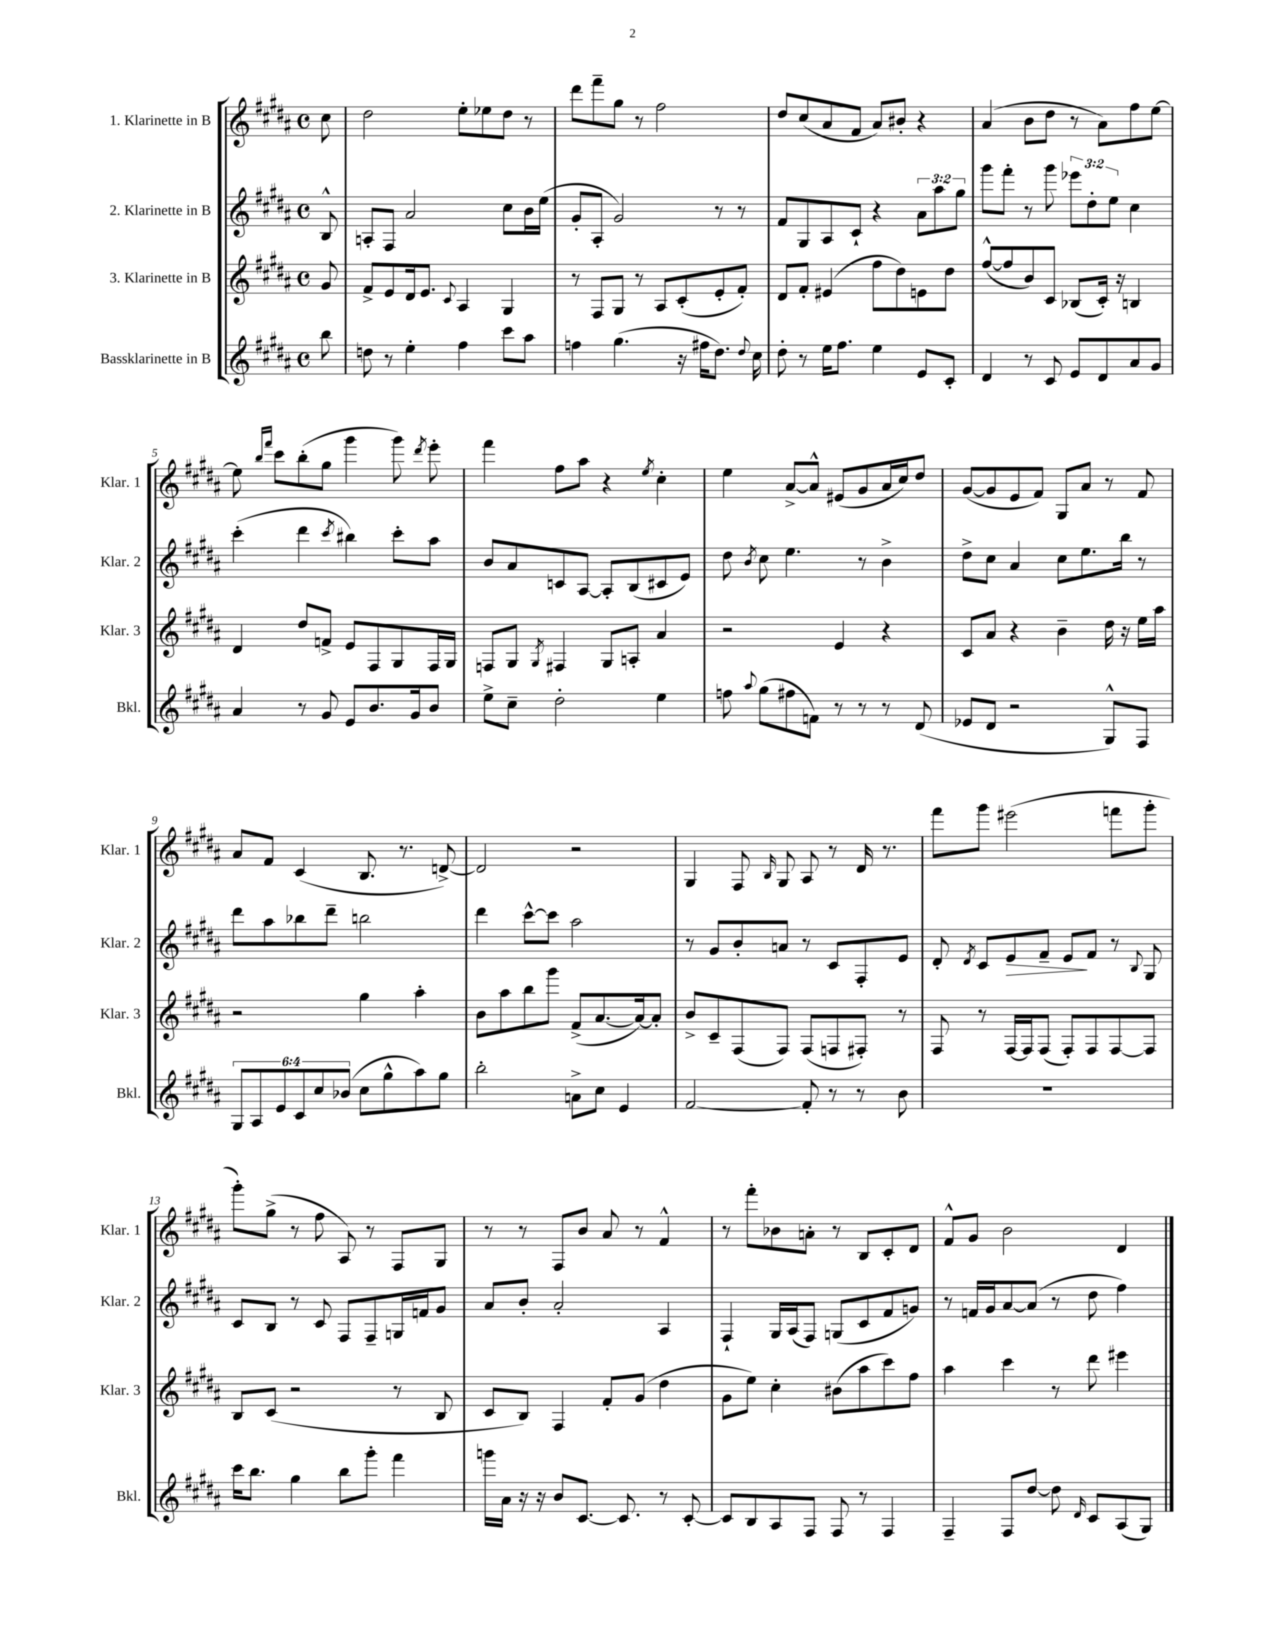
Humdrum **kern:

**kern	**kern	**kern	**kern
*staff4	*staff3	*staff2	*staff1
*clefG2	*clefG2	*clefG2	*clefG2
*k[f#c#g#d#a#]	*k[f#c#g#d#a#]	*k[f#c#g#d#a#]	*k[f#c#g#d#a#]
*M4/4	*M4/4	*M4/4	*M4/4
*met(c)	*met(c)	*met(c)	*met(c)
8bb\	8g#/	8B^^/	8cc#\
=	=	=	=
8dd\	8f#^/L	8A'/L	2dd#\
8r	8e/	8F#/J	.
4ee'\	16d#/k	2a#/	.
.	8.e/J	.	.
.	8qqc#/	.	.
4ff#\	4A#/	.	8ee'\L
.	.	.	8ee-\
8ccc#\L	4G#/	8cc#\L	8dd#\J
8aa#\J	.	16b\L	8r
.	.	(16ee\JJ	.
=	=	=	=
4ff\	8r	8g#'/L	8ddd#\L
.	8F#/L	8A#'/J	8fff#~\
(4.gg#\	8G#/J	2g#/)	8gg#\J
.	8r	.	8r
.	8A#/L	.	2ff#\
16r	(8c#'/	.	.
16ff#\LK	.	.	.
8.dd#\J)	8e'/	8r	.
.	8f#'/J)	8r	.
8qqdd#/	.	.	.
16cc#\	.	.	.
=	=	=	=
8dd#'\	8d#/L	8f#/L	8dd#/L
8r	8f#'/J	8G#/	(8cc#/
16ee\LK	(4e#/	8A#/	8a#/
8.ff#\J	.	.	.
.	.	8c#`/J	8f#/J
4ee\	8ff#\L	4r	8a#/L)
.	8dd#\)	.	8b#'/J
8e/L	8e\	12a#\L	4r
.	.	12aa#\	.
8c#'/J	8dd#\J	.	.
.	.	12gg#\J	.
=	=	=	=
4d#/	([8ff#^^/L	8ggg#\L	(4a#/
.	8ff#/]	8fff#'\J	.
8r	8b/)	8r	8b\L
8c#/	8c#/J	8ggg#\	8dd#\J
8e/L	(8B-/L	12eee-\L	8r
.	.	12dd#'\	.
8d#/	16c#'/Jk)	.	8a#\L)
.	.	12ee\J	.
.	16r	.	.
8a#/	4B/	4cc#\	8ff#\
8g#/J	.	.	[8ee\J
=	=	=	=
4a#/	4d#/	(4ccc#'\	8ee\]
.	.	.	16qqbb/LL
.	.	.	16qqfff#/JJ
.	.	.	8ccc#\L
8r	8dd#/L	4ddd#\	(8bb'\
8g#/	8f^/J	.	8gg#\J
.	.	8qccc#/	.
8e/L	8e/L	4bb#\)	4ggg#\
8.b/	8F#/	.	.
.	8G#/	8ccc#'\L	8ggg#\)
16g#/k	.	.	.
.	.	.	8qddd#/
8b/J	16F#/L	8aa#\J	8eee'\
.	16G#/JJ	.	.
=	=	=	=
8ee^\L	8F/L	8b/L	4fff#\
8cc#~\J	8G#/J	8a#/	.
.	8qG#/	.	.
2dd#'\	4F#/	8c/	8ff#\L
.	.	[8A#/J	8aa#\J
.	8G#/L	8A#'/]L	4r
.	8A'/J	(8B/	.
.	.	.	8qee/
4ee\	4a#/	8c#/	4cc#'\
.	.	8e/J)	.
=	=	=	=
8ff\	2r	8dd#\	4ee\
8qqaa#/	.	8qb/	.
(8gg#\L	.	8cc#\	.
8ff#\	.	4.ee\	[8a#^/L
8f\J)	.	.	8a#^^/]J
8r	4e/	.	(8e#/L
8r	.	8r	8g#/
8r	4r	4b^\	16a#/L
.	.	.	16cc#/J)
(8d#/	.	.	8dd#/J
=	=	=	=
8e-/L	8c#/L	8dd#^\L	([8g#/L
8d#/J	8a#/J	8cc#\J	8g#/]
2r	4r	4a#/	8e/
.	.	.	8f#/J)
.	4b~\	8cc#\L	8G#/L
.	.	8.ee\	8a#/J
8G#^^/L)	16dd#\	.	8r
.	16r	16bb\Jk	.
8F#/J	16ee\LL	8r	8f#/
.	16aa#\JJ	.	.
=	=	=	=
12G#/L	2r	8ddd#\L	8a#/L
12A#/	.	.	.
.	.	8aa#\	8f#/J
12e/	.	.	.
12c#/	.	8bb-\	(4c#/
12cc#/	.	.	.
.	.	8ddd#~\J	.
(12b-/J	.	.	.
8cc#\L	4gg#\	2bb\	8.B/
8gg#^^\	.	.	.
.	.	.	8.r
8aa#\)	4aa#'\	.	.
8gg#\J	.	.	[8d^/)
=	=	=	=
2bb'\	8b\L	4ddd#\	2d/]
.	8aa#\	.	.
.	8bb\	[8ccc#^^\L	.
.	8ggg#\J	8ccc#\]J	.
8a^\L	(8f#^/L	2aa#\	2r
8cc#\J	[8.a#/	.	.
4e/	.	.	.
.	16a#/_k)	.	.
.	8a#'/]J	.	.
=	=	=	=
[2f#/	8b^/L	8r	4G#/
.	8c#~/	8g#/L	.
.	(8F#/	8b'/	8F#/
.	.	.	16qqB/
.	8F#/J)	8a/J	8G#/
8f#'/]	(8F#/L	8r	8A#/
8r	8F/	8c#/L	8r
8r	8F#'/J)	8F#'/	16d#/
.	.	.	8.r
8b\	8r	8e/J	.
=	=	=	=
1r	8F#/	8d#'/	8fff#\L
.	.	8qd#/	.
.	8r	8c#/L	8ggg#\J
.	[16F#/LL	8e/	(2eee#\
.	16F#/]J	.	.
.	(8F#/J	8f#~/J	.
.	8F#'/L)	8e/L	.
.	8F#/	8f#/J	.
.	[8F#/	8r	8fff\L
.	.	8qqB/	.
.	8F#/]J	8G#/	8ggg#'\J
=	=	=	=
16ccc#\LK	8B/L	8c#/L	8ggg#'\L)
8.bb\J	.	.	.
.	(8c#/J	8B/J	(8gg#^\J
4gg#\	2r	8r	8r
.	.	8c#/	8ff#\
8bb\L	.	8F#/L	8A#/)
8ggg#'\J	.	8F#~/	8r
4fff#\	8r	16G/L	8F#/L
.	.	16f/J	.
.	8B/	8g#/J	8G#/J
=	=	=	=
16ggg\LL	8c#/L	8a#/L	8r
16a#\JJ	.	.	.
16r	8B/J)	8b'/J	8r
16r	.	.	.
8b/L	4F#/	2a#'/	8F#/L
[8.c#/J	.	.	8b/J
.	8f#'/L	.	8a#/
8.c#/]	.	.	.
.	(8g#/J	.	8r
8r	4dd#\	4A#/	4f#^^/
[8c#'/	.	.	.
=	=	=	=
8c#/]L	8g#\L	4F#`/	8r
8B/	8ee\J)	.	8fff#'\L
8A#/	4cc#'\	16G#/LL	8b-\
.	.	(16A#/J	.
8F#/J	.	8F#/J)	8a'\J
8F#/	(8b#\L	(8G/L	8r
8r	8aa#\	8c#/	8B/L
4F#/	8ccc#\)	8f#/	8c#'/
.	8ff#\J	8g/J)	8d#/J
=	=	=	=
4F#~/	4aa#\	8r	8f#^^/L
.	.	16f/LL	8g#/J
.	.	16g#/J	.
8F#/L	4ccc#\	[8a#/	2b\
[8dd#/J	.	(8a#/]J	.
8dd#\]	8r	8r	.
16qqd#/	.	.	.
8c#/L	8ddd#\	8dd#\	.
(8A#/	4eee#\	4ff#\)	4d#/
8G#/J)	.	.	.
==	==	==	==
*-	*-	*-	*-
